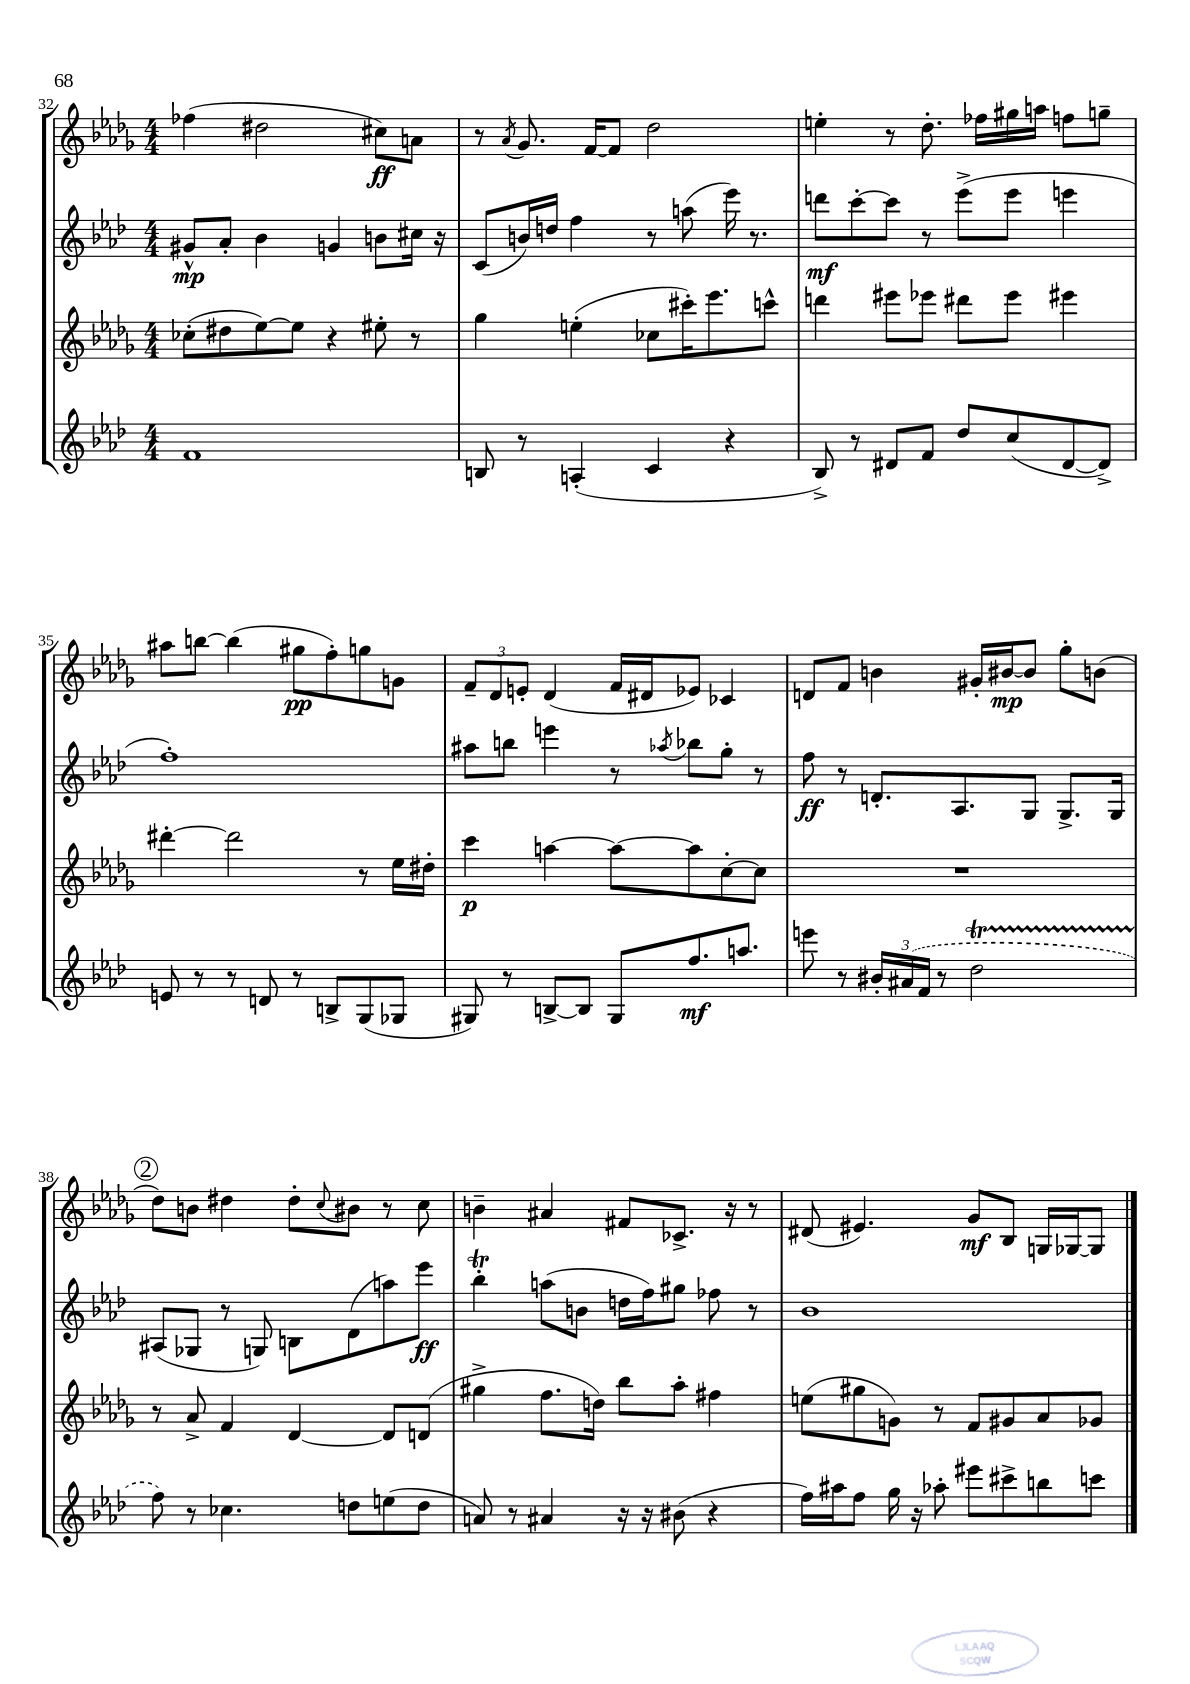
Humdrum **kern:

**kern	**kern	**kern	**kern
*staff4	*staff3	*staff2	*staff1
*clefG2	*clefG2	*clefG2	*clefG2
*k[b-e-a-d-]	*k[b-e-a-d-g-]	*k[b-e-a-d-]	*k[b-e-a-d-g-]
*M4/4	*M4/4	*M4/4	*M4/4
1f	(8cc-'\L	8g#^^/L	(4ff-\
.	8dd#\	8a-'/J	.
.	[8ee-\)	4b-\	2dd#\
.	8ee-\]J	.	.
.	4r	4g/	.
.	8ee#'\	8b\L	8cc#\L)
.	8r	16cc#\Jk	8a\J
.	.	16r	.
=	=	=	=
8B/	4gg-\	(8c/L	8r
.	.	.	8qa-/
8r	.	16b/L)	8.g-/
.	.	16dd/JJ	.
(4A'/	(4ee'\	4ff\	.
.	.	.	[16f/LK
.	.	.	8f/]J
4c/	8cc-\L	8r	2dd-\
.	16ccc#'\K)	(8aa\	.
.	8.eee-\	.	.
4r	.	16eee-\)	.
.	.	8.r	.
.	8ccc^^\J	.	.
=	=	=	=
8B-^/)	4ddd\	8ddd\L	4ee'\
8r	.	[8ccc'\	.
8d#/L	8eee#\L	8ccc\]J	8r
8f/J	8eee-\J	8r	8.dd-'\
8dd-/L	8ddd#\L	(8eee-^\L	.
.	.	.	16ff-\LL
(8cc/	8eee-\J	8eee-\J	16gg#\
.	.	.	16aa\JJ
[8d#/	4eee#\	4eee\	8ff\L
8d#^/]J)	.	.	8gg~\J
=	=	=	=
8e/	[4ddd#'\	1ff')	8aa#\L
8r	.	.	[8bb\J
8r	2ddd#\]	.	(4bb\]
8d/	.	.	.
8r	.	.	8gg#\L
8B^/L	.	.	8ff'\)
(8G/	8r	.	8gg\
8G-/J	16ee-\LL	.	8g\J
.	16dd#'\JJ	.	.
=	=	=	=
8G#/)	4ccc\	8aa#\L	12f~/L
.	.	.	12d-/
8r	.	8bb\J	.
.	.	.	12e'/J
[8B^/L	[4aa\	4eee\	(4d-/
8B/]J	.	.	.
8G#/L	8aa\_L	8r	16f/LL
.	.	.	16d#/J
.	.	8qaa-/	.
8.ff/	8aa\]	8bb-\L	8e-/J)
.	[8cc'\	8gg'\J	4c-/
8.aa/J	.	.	.
.	8cc\]J	8r	.
=	=	=	=
8eee\	1r	8ff\	8d/L
8r	.	8r	8f/J
24b#'/LL	.	8.d'/L	4b\
(24a#/	.	.	.
24f/JJ	.	.	.
8r	.	.	.
.	.	8.A-/	.
2dd-\	.	.	16g#'/LL
.	.	.	[16b#/J
.	.	8G/J	8b#/]J
.	.	8.G^/L	8gg-'\L
.	.	.	(8b\J
.	.	16G/Jk	.
=	=	=	=
8ff\)	8r	(8A#/L	8dd-\L)
8r	8a-^/	8G-/J	8b\J
4.cc-\	4f/	8r	4dd#\
.	.	8G/)	.
.	[4d-/	8B\L	8dd#'\L
.	.	.	8qqcc/
8dd\L	.	(8d-\	8b#\J
(8ee\	8d-/]L	8aa\)	8r
8dd\J	(8d/J	8eee-\J	8cc\
=	=	=	=
8a/)	4gg#^\	4bb-'\	4b~\
8r	.	.	.
4a#/	8.ff\L	(8aa\L	4a#/
.	.	8b\J	.
.	16dd\Jk)	.	.
16r	8bb-\L	16dd\LL	8f#/L
16r	.	16ff\J)	.
(8b#\	8aa-'\J	8gg#\J	8.c-^/J
4r	4ff#\	8ff-\	.
.	.	.	16r
.	.	8r	8r
=	=	=	=
16ff\LL)	(8ee\L	1b-	(8d#/
16aa#\J	.	.	.
8ff\J	8gg#\	.	4.e#/)
16gg\	8g\J)	.	.
16r	.	.	.
8aa-'\	8r	.	.
8eee#\L	8f/L	.	8g-/L
8ccc#^\	8g#/	.	8B-/J
8bb\	8a-/	.	16G/LL
.	.	.	[16G-/J
8ccc\J	8g-/J	.	8G-/]J
==	==	==	==
*-	*-	*-	*-
